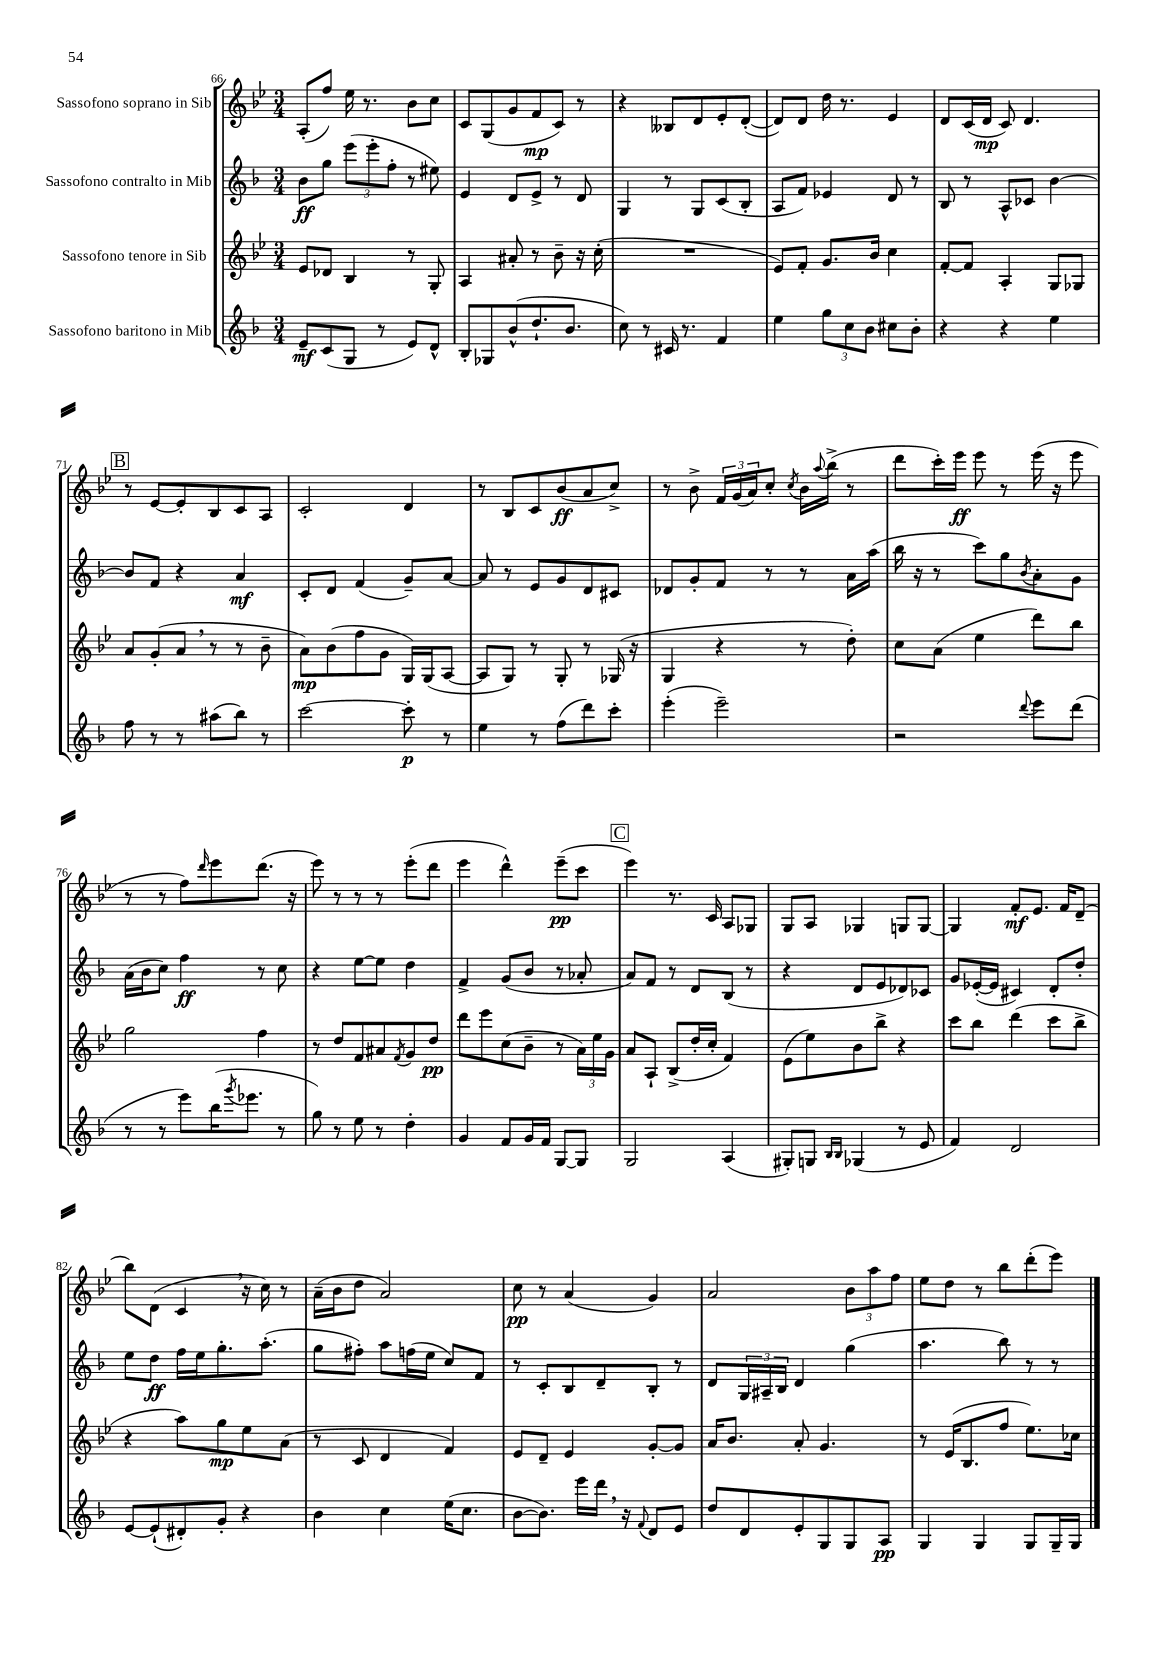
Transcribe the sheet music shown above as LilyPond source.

<<
\new StaffGroup <<
\new Staff = "s0" \with { instrumentName = "Sassofono soprano in Sib" } {
    \clef treble \key bes \major \numericTimeSignature \time 3/4
    a8-.( f''8) ees''16 r8. bes'8 c''8 |
    c'8 g8( g'8 f'8\mp c'8) r8 |
    r4 beses8 d'8 ees'8-. d'8~-.( |
    d'8) d'8 d''16 r8. ees'4 |
    d'8 c'16( d'16\mp c'8) d'4. |
    \mark \markup { \box "B" } r8 ees'8~ ees'8-. bes8 c'8 a8 |
    c'2-. d'4 |
    r8 bes8 c'8 bes'8\ff( a'8 c''8->) |
    r8 bes'8-> \tuplet 3/2 { f'16 g'16( a'16) } c''8-. \acciaccatura { c''8 } bes'16 \appoggiatura { a''8 } bes''16->( r8 |
    d'''8 c'''16-.) ees'''16\ff ees'''8 r8 ees'''16( r16 ees'''8 |
    r8 r8 f''8) \grace { d'''16 } ees'''8 d'''8.( r16 |
    ees'''8) r8 r8 r8 ees'''8-.( d'''8 |
    ees'''4 d'''4-^) ees'''8--\pp( c'''8 |
    \mark \markup { \box "C" } ees'''4) r8. c'16 a8 ges8 |
    g8 a8 ges4 g8 g8~ |
    g4 f'8-.\mf ees'8. f'16 d'8--( |
    bes''8) d'8( c'4 \breathe r16 c''16) r8 |
    a'16--( bes'16 d''8 a'2) |
    c''8\pp r8 a'4( g'4) |
    a'2 \tuplet 3/2 { bes'8 a''8 f''8 } |
    ees''8 d''8 r8 bes''8 d'''8-.( ees'''8) \bar "|." |
}
\new Staff = "s1" \with { instrumentName = "Sassofono contralto in Mib" } {
    \clef treble \key f \major \numericTimeSignature \time 3/4
    bes'8\ff g''8 \tuplet 3/2 { e'''8( e'''8-. f''8-. } r8 eis''8) |
    e'4 d'8 e'8-> r8 d'8 |
    g4 r8 g8 c'8( bes8-. |
    a8 f'8) ees'4 d'8 r8 |
    bes8 r8 a8-^ ces'8 bes'4~ |
    \mark \markup { \box "B" } bes'8 f'8 r4 a'4\mf |
    c'8-. d'8 f'4( g'8--) a'8~ |
    a'8 r8 e'8 g'8 d'8 cis'8 |
    des'8 g'8-. f'8 r8 r8 a'16 a''16( |
    bes''16 r16 r8 c'''8) g''8 \acciaccatura { bes'8 } a'8-. g'8 |
    a'16( bes'16 c''8) f''4\ff r8 c''8 |
    r4 e''8~ e''8 d''4 |
    f'4-> g'8( bes'8 r8 aes'8-. |
    \mark \markup { \box "C" } a'8) f'8 r8 d'8 bes8( r8 |
    r4 d'8 e'8 des'8) ces'8 |
    g'8 ees'16~-.( ees'16 cis'4) d'8-. d''8-. |
    e''8 d''8\ff f''16 e''16 g''8.-. a''8.-.( |
    g''8 fis''8-.) a''8 f''16( e''16 c''8) f'8 |
    r8 c'8-. bes8 d'8-- bes8-. r8 |
    d'8 \tuplet 3/2 { g16 ais16-- bes16 } d'4 g''4( |
    a''4. bes''8) r8 r8 \bar "|." |
}
\new Staff = "s2" \with { instrumentName = "Sassofono tenore in Sib" } {
    \clef treble \key bes \major \numericTimeSignature \time 3/4
    ees'8 des'8 bes4 r8 g8-. |
    a4 ais'8-. r8 bes'8-- r16 c''16-.( |
    R2. |
    ees'8) f'8-. g'8. bes'16 c''4 |
    f'8~-. f'8 a4-. g8 ges8 |
    \mark \markup { \box "B" } a'8 g'8-.( a'8 \breathe r8 r8 bes'8-- |
    a'8\mp) bes'8( f''8 g'8 g16) g16( a8~ |
    a8 g8) r8 g8-. r8 ges16( r16 |
    g4 r4 r8 d''8-.) |
    c''8 a'8( ees''4 d'''8) bes''8 |
    g''2 f''4 |
    r8 d''8 f'8 ais'8 \acciaccatura { f'8 } g'8 d''8\pp |
    d'''8 ees'''8 c''8( bes'8-- r8 \tuplet 3/2 { a'16) ees''16 g'16 } |
    \mark \markup { \box "C" } a'8 a8-! bes8->( d''16-. c''16-. f'4) |
    ees'8( ees''8) bes'8 bes''8-> r4 |
    c'''8 bes''8 d'''4( c'''8 bes''8-> |
    r4 a''8) g''8\mp ees''8 a'8( |
    r8 c'8 d'4 f'4) |
    ees'8 d'8-- ees'4 g'8~-. g'8 |
    a'16 bes'8. a'8-. g'4. |
    r8 ees'16( bes8. f''8 ees''8.) ces''16 \bar "|." |
}
\new Staff = "s3" \with { instrumentName = "Sassofono baritono in Mib" } {
    \clef treble \key f \major \numericTimeSignature \time 3/4
    e'8--\mf c'8( g8 r8 e'8) d'8-^ |
    bes8-. ges8 bes'8-^( d''8.-! bes'8. |
    c''8) r8 cis'16 r8. f'4 |
    e''4 \tuplet 3/2 { g''8 c''8 bes'8 } cis''8 bes'8-. |
    r4 r4 e''4 |
    \mark \markup { \box "B" } f''8 r8 r8 ais''8( bes''8) r8 |
    c'''2~ c'''8-.\p r8 |
    e''4 r8 f''8( d'''8) c'''8-. |
    e'''4-.( e'''2--) |
    r2 \appoggiatura { d'''8 } e'''8 d'''8( |
    r8 r8 e'''8) bes''16( \acciaccatura { g'''8 } ees'''8. r8 |
    g''8) r8 e''8 r8 d''4-. |
    g'4 f'8 g'16 f'16 g8~ g8 |
    \mark \markup { \box "C" } g2 a4( |
    gis8-.) g8 \grace { bes16 bes16 } ges4( r8 e'8 |
    f'4) d'2 |
    e'8~ e'8-!( dis'8-.) g'8-. r4 |
    bes'4 c''4 e''16( c''8. |
    bes'8~ bes'8.) e'''16 d'''16 \breathe r16 \appoggiatura { f'8 } d'8 e'8 |
    d''8 d'8 e'8-. g8 g8 a8\pp |
    g4 g4 g8 g16-- g16 \bar "|." |
}
>>
>>
\layout { \context { \Score currentBarNumber = #66 } }
